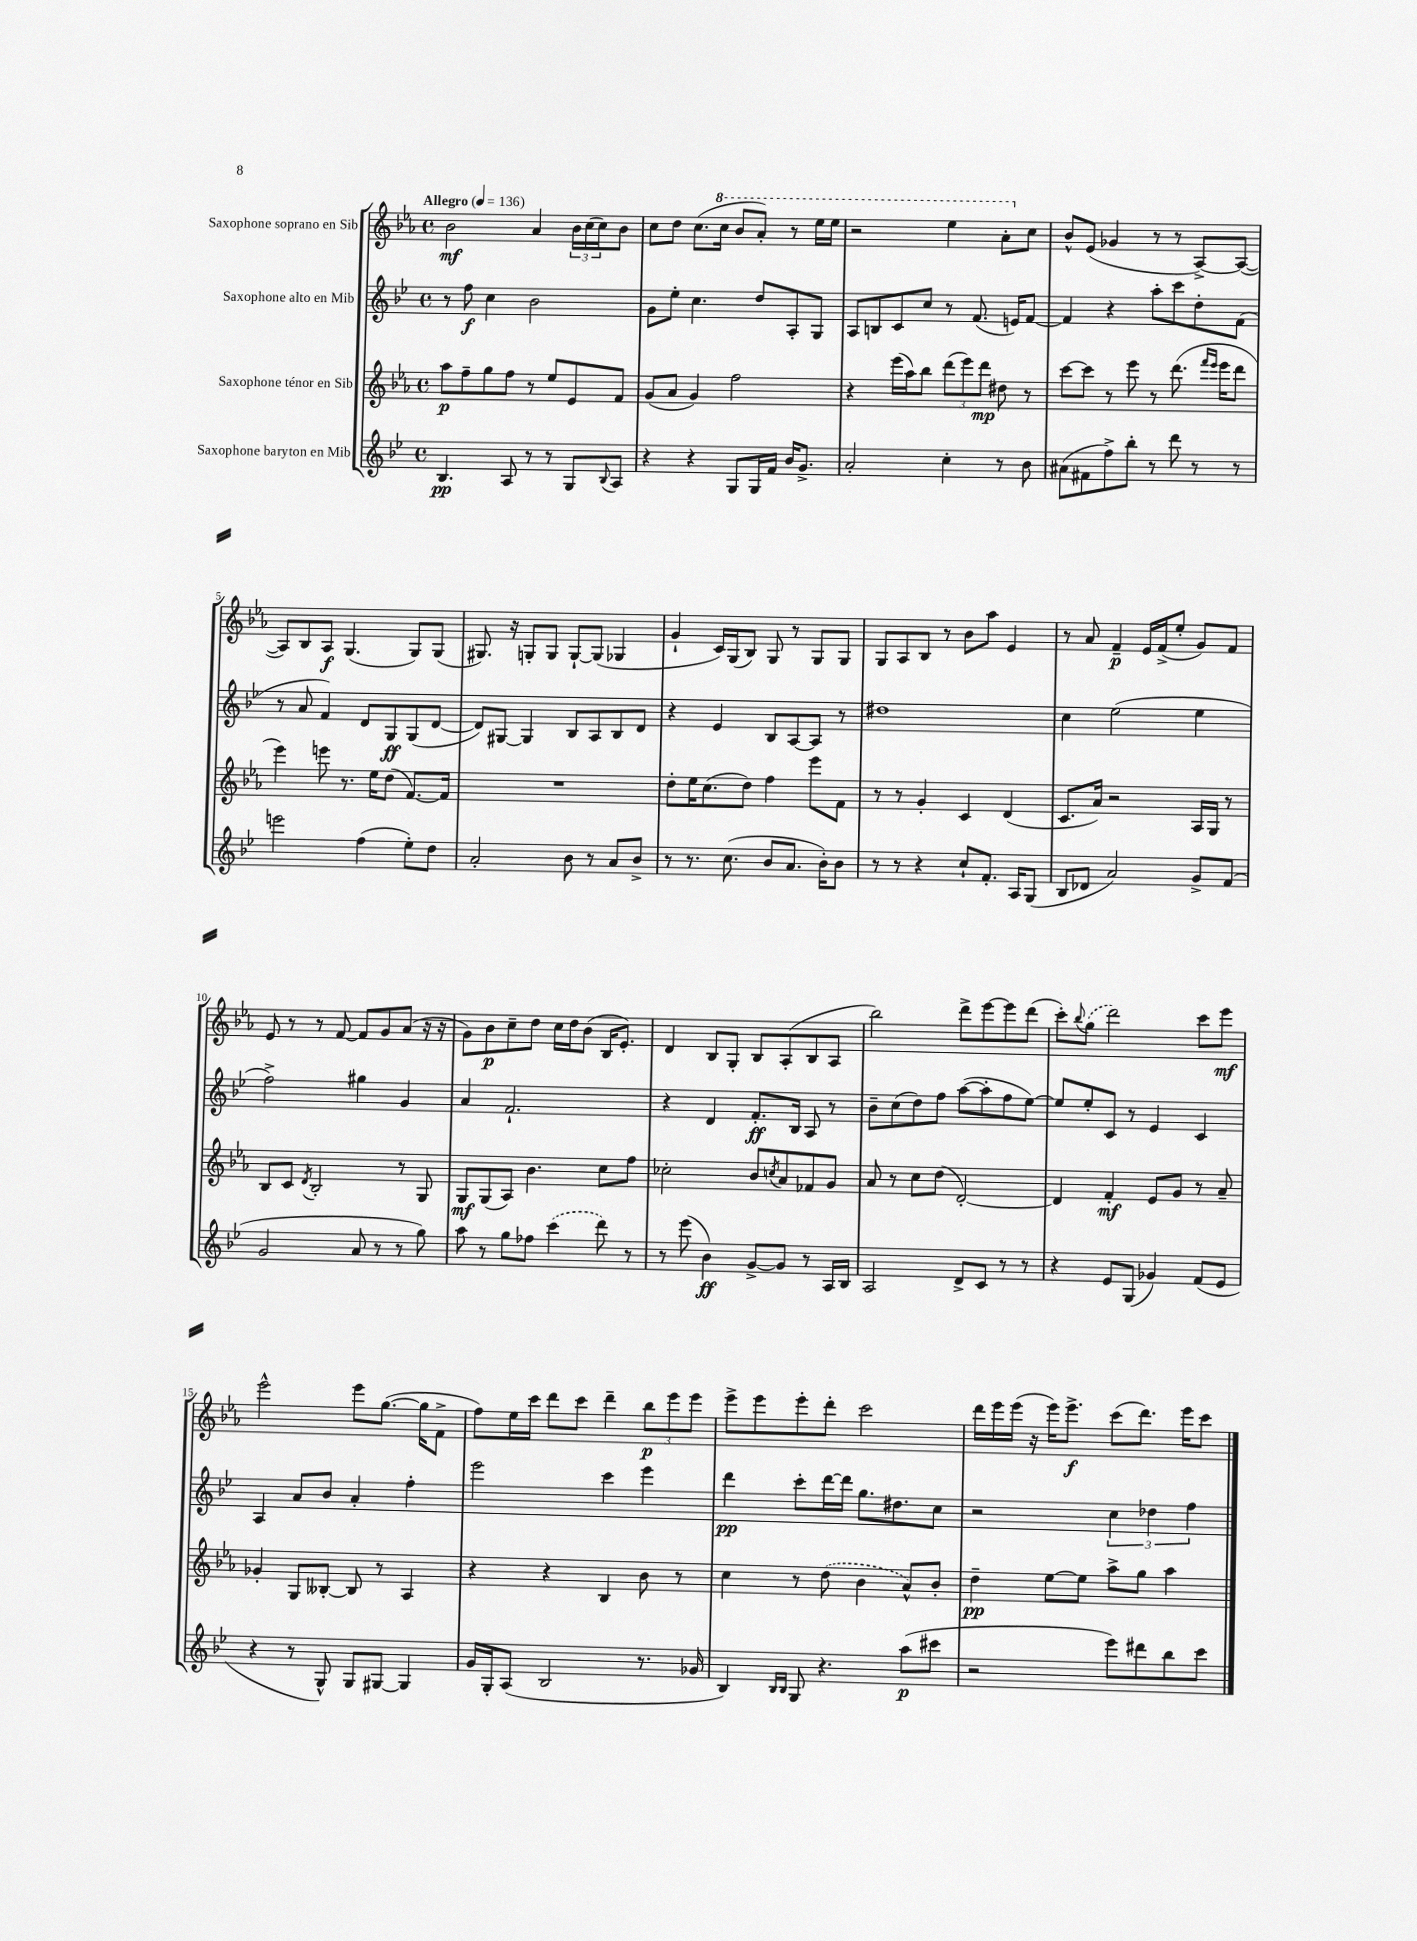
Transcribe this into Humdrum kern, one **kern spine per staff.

**kern	**kern	**kern	**kern
*staff4	*staff3	*staff2	*staff1
*clefG2	*clefG2	*clefG2	*clefG2
*k[b-e-]	*k[b-e-a-]	*k[b-e-]	*k[b-e-a-]
*M4/4	*M4/4	*M4/4	*M4/4
*met(c)	*met(c)	*met(c)	*met(c)
*MM136	*MM136	*MM136	*MM136
4.B-	8aa-	8r	2b-
.	8ff~	8ff	.
.	8gg	4cc	.
8A	8ff	.	.
8r	8r	2b-	4a-
8r	8ee-	.	.
8G	8e-	.	24b-
.	.	.	(24cc
.	.	.	24cc)
8qqB-	.	.	.
8A	8f	.	8b-
=	=	=	=
4r	(8g	8g	8cc
.	8a-	8ee-'	8dd
4r	4g)	4.cc	(8.cc
.	.	.	16ccc
8G	2ff	.	8bb-
16G	.	8dd	8aa-')
16f	.	.	.
16b-	.	8A'	8r
8.g^	.	.	.
.	.	8G	16eee-
.	.	.	16eee-
=	=	=	=
2a'	4r	8A	2r
.	.	8B	.
.	(16eee-	8c	.
.	16aa-)	.	.
.	8bb-	8cc	.
4cc'	(12ddd	8r	4eee-
.	12eee-)	.	.
.	.	(8.f	.
.	12ddd	.	.
8r	8dd#	.	8aa-'
.	.	16e)	.
8b-	8r	[8f	8cc
=	=	=	=
(8a#	[8ccc	4f]	8b-^^
8f#	8ccc]	.	(8e-
8ff^)	8r	4r	4g-
8bb-'	8eee-	.	.
8r	8r	8aa'	8r
8ddd	(8.ddd	8ccc	8r
8r	.	8dd'	[8A-^)
.	16qqfff	.	.
.	16qqeee-	.	.
.	16eee-	.	.
8r	8ddd	(8f	(8A-_
=	=	=	=
2eee	4eee-)	8r	8A-])
.	.	8a	8B-
.	8eee	4f)	8A-
.	8.r	.	(4.G
(4ff	.	8d	.
.	16ee-	.	.
.	(8dd	8G	.
8ee-')	[8.f)	(8G	8G)
8dd	.	[8d	(8G
.	16f]	.	.
=	=	=	=
2a'	1r	8d])	8.G#)
.	.	[8G#	.
.	.	.	16r
.	.	4G#]	8G'
.	.	.	8G
8b-	.	8B-	[8G`
8r	.	8A	(8G]
8a	.	8B-	4G-
8b-^	.	8d	.
=	=	=	=
8r	8dd'	4r	4g`
8.r	16ee-	.	.
.	(8.cc	.	.
.	.	4e-	16c)
(8.cc	.	.	(16G
.	8dd)	.	8B-)
8b-	4ff	8B-	8G
8.a	.	[8A	8r
.	8eee-	8A]	8G
16b-')	.	.	.
8b-	8f	8r	8G
=	=	=	=
8r	8r	1dd#	8G
8r	8r	.	8A-
4r	4g'	.	8B-
.	.	.	8r
8cc`	4c	.	8b-
8.f'	.	.	8aa-
.	(4d	.	4e-
16A	.	.	.
(8G	.	.	.
=	=	=	=
8B-	8.c	4cc	8r
8d-	.	.	8a-
.	16a-)	.	.
2a)	2r	(2ee-	4f~
.	.	.	16e-
.	.	.	(16f^
.	.	.	8ee-'
8g^	16A-	4ee-	8g)
.	16G	.	.
(8f	8r	.	8f
=	=	=	=
2g	8B-	2ff^)	8e-
.	8c	.	8r
.	8qd	.	.
.	2B-'	.	8r
.	.	.	[8f
8a	.	4gg#	8f]
8r	.	.	8g
8r	8r	4g	(8a-
8gg)	8G	.	16r
.	.	.	16r
=	=	=	=
8aa	8G	4a	8g)
8r	(8G	.	8b-
8gg	8A-)	2.f`	8cc~
8ff-	4.b-	.	8dd
(4ccc	.	.	16cc
.	.	.	16dd
.	.	.	(8b-
8ddd)	8cc	.	16B-
.	.	.	8.e-')
8r	8ff	.	.
=	=	=	=
8r	2cc-'	4r	4d
(8eee-	.	.	.
4b-)	.	4d	8B-
.	.	.	8G'
[8g^	8b-	8.f'	8B-
.	8qcc	.	.
8g]	8a-	.	(8A-'
.	.	16B-	.
8r	8f-	8A	8B-
16A	8g	8r	8A-
16B-	.	.	.
=	=	=	=
2A	8a-	8b-~	2bb-)
.	8r	(8cc	.
.	8cc	8dd)	.
.	(8dd	8ff	.
8d^	[2d')	([8aa	8ddd^
8c	.	8aa']	[8eee-
8r	.	8ff	8eee-]
8r	.	[8ee-)	(8ddd
=	=	=	=
4r	4d]	8ee-]	8ccc')
.	.	.	8qqbb-
.	.	8ee-'	(8gg
8e-	4f'	8c	2ddd)
(8G	.	8r	.
4g-)	8e-	4e-	.
.	8g	.	.
(8f	8r	4c	8ccc
8e-	8a-~	.	8eee-
=	=	=	=
4r	4g-'	4A	2eee-^^
8r	8G	8a	.
8G^^)	[8B--'	8b-	.
8G	8B--]	4a'	8eee-
[8G#	8r	.	([8.gg
4G#]	4A-	4ff'	.
.	.	.	16gg]
.	.	.	8f^
=	=	=	=
16g	4r	2eee-	8ff)
16G'	.	.	.
(8A	.	.	16ee-
.	.	.	16ccc
2B-	4r	.	8ddd
.	.	.	8ccc
.	4B-	4ccc	4ddd~
8.r	8b-	4eee-	12bb-
.	.	.	12eee-
.	8r	.	.
.	.	.	12eee-
16g-	.	.	.
=	=	=	=
4B-)	4cc	4ddd	8eee-^
.	.	.	8eee-
16qqB-	.	.	.
16qqB-	.	.	.
8G	8r	8ccc'	8eee-'
4.r	(8dd	[16ddd	8ddd'
.	.	16ddd]	.
.	4b-	8.gg	2ccc
.	.	8.dd#	.
(8aa	8a-^^)	.	.
8ccc#	8b-'	8cc	.
=	=	=	=
2r	4dd~	2r	16ddd
.	.	.	16eee-
.	.	.	(16eee-
.	.	.	16r
.	[8ee-	.	16eee-)
.	.	.	8.eee-^
.	8ee-]	.	.
8eee-)	8aa-^	6cc	(8ccc
8ddd#	8gg	.	8.ddd)
.	.	6dd-	.
8bb-	4aa-	.	.
.	.	.	16eee-
.	.	6ff	.
8ccc	.	.	8ccc
==	==	==	==
*-	*-	*-	*-
